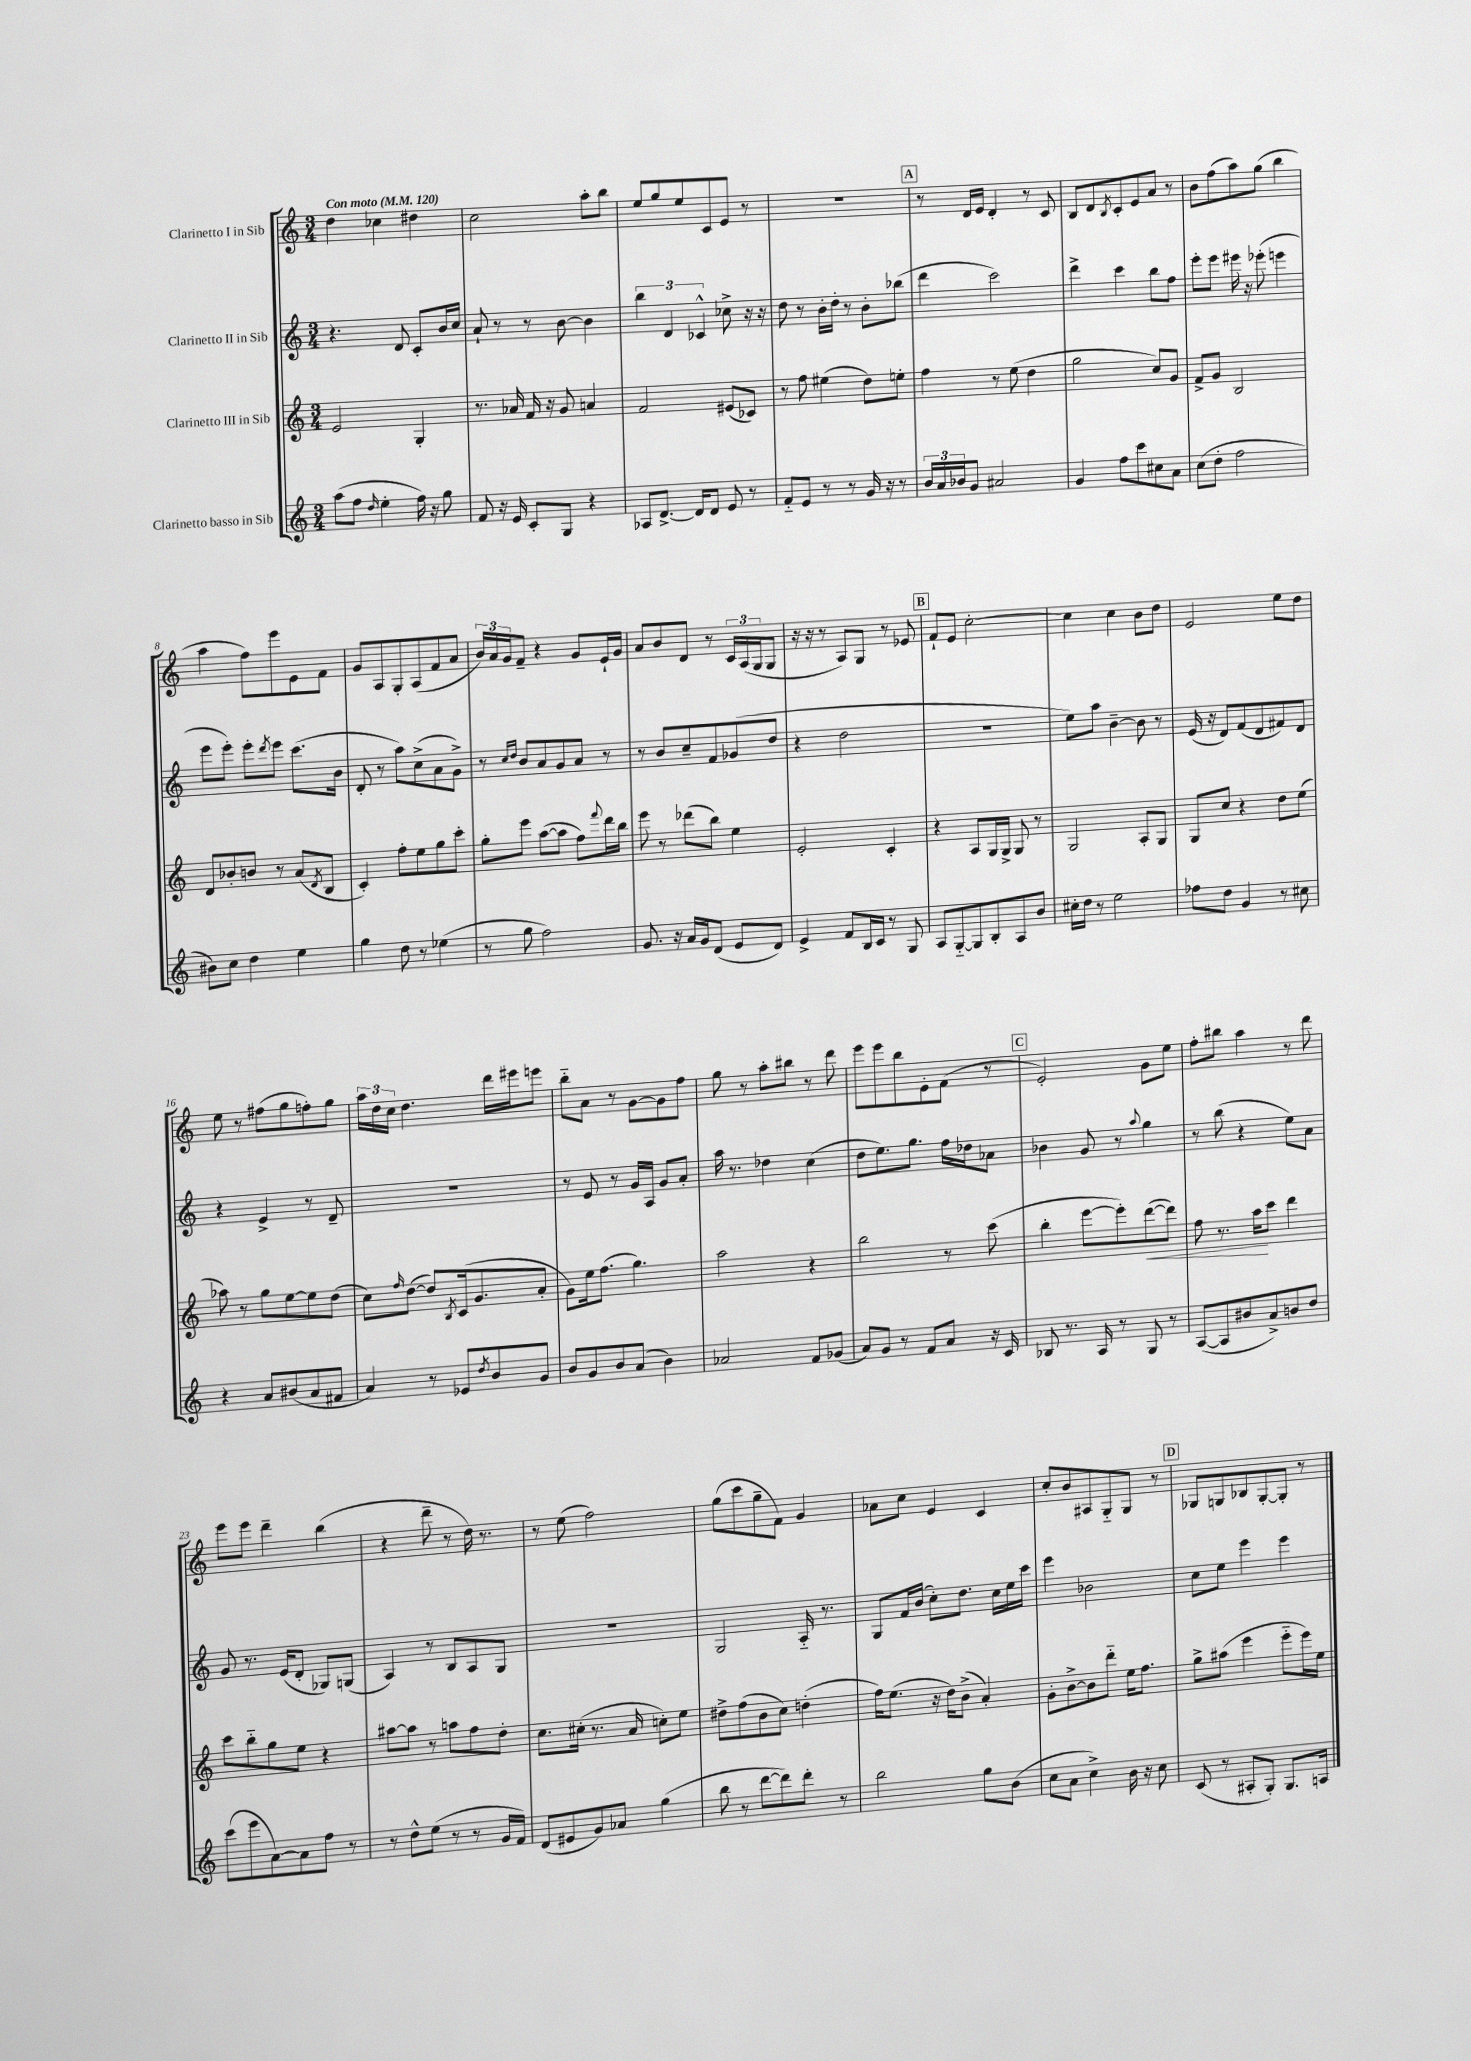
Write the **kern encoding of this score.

**kern	**kern	**kern	**kern
*staff4	*staff3	*staff2	*staff1
*clefG2	*clefG2	*clefG2	*clefG2
*k[]	*k[]	*k[]	*k[]
*M3/4	*M3/4	*M3/4	*M3/4
*MM120	*MM120	*MM120	*MM120
(8aa\L	2e/	4.r	4dd\
8ff\J	.	.	.
16qqdd/	.	.	.
4ee'\	.	.	4cc-\
.	.	8d/	.
16ff\)	4G'/	8c'/L	4dd#\
16r	.	.	.
8gg\	.	16b/L	.
.	.	16cc/JJ	.
=	=	=	=
8f/	8.r	8a`/	2cc\
16r	.	8r	.
16e/	16a-/	.	.
8c'/L	16f/	8r	.
.	16r	.	.
8G/J	8g/	[8b\	.
4r	4a/	4b\]	8aa'\L
.	.	.	8bb\J
=	=	=	=
8A-/L	2f/	6bb\	8ee/L
[8.d^/J	.	.	8gg/
.	.	6d/	.
.	.	.	8ee/
16d/]LK	.	.	.
.	.	6c-^^/	.
8d/J	.	.	8c/
8e/	(8e#/L	8cc-^\	8e/J
8r	8c-/J)	16r	8r
.	.	16r	.
=	=	=	=
8f'~/L	8r	8dd\	2.r
8e/J	8ff\	8r	.
8r	(4ee#\	16b'\LL	.
.	.	16dd'\JJ	.
8r	.	8r	.
16g/	8dd\L)	8b'\L	.
16r	.	.	.
8r	8ee'\J	(8bb-\J	.
=	=	=	=
24b/LL	4ff\	4ddd\	8r
24a/	.	.	.
24b-/J	.	.	.
8g/J	.	.	16d/LL
.	.	.	16e/JJ
2a#/	8r	2ccc\)	4d'/
.	(8ee\	.	.
.	4dd\	.	8r
.	.	.	8c/
=	=	=	=
4g/	2gg\	4ddd^\	8B/L
.	.	.	8d/
.	.	.	8qB/
8ff\L	.	4ccc\	8c'/
8ccc\	.	.	8e/
8cc#\	8cc/L)	8bb\L	8a/J
8a\J	8g/J	8ff\J	8r
=	=	=	=
(8cc\L	8f^/L	8eee'\L	8b\L
8dd'\J	8g/J	8eee\J	(8ff\
2ff\	2B/	16eee#\	8aa\)
.	.	16r	.
.	.	(8eee-'\	(8gg\J
.	.	4eee\	4bb\
=	=	=	=
8b#\L)	8d/L	8eee\L	4aa\
8cc\J	8b-'/	8eee'\J)	.
4dd\	8b/J	8eee'\L	8ff\L)
.	.	8qddd/	.
.	8r	8eee\J	8eee\
4ee\	(8a/L	(8.ccc\L	8e\
.	8qd/	.	.
.	8B/J	.	8f\J
.	.	16b\Jk	.
=	=	=	=
4gg\	4c'/)	8d'/	8g/L
.	.	8r	8A/
8dd\	8ff'\L	8aa\L)	8G'/
8r	8ee\	(8cc^\	(8A/
(4ee-\	8gg\	8a\	8f/
.	8ccc'\J	8g^\J)	8a/J
=	=	=	=
8r	8gg'\L	8r	24b/LL)
.	.	.	24a/
.	.	.	24g/J
.	.	16qqcc/LL	.
.	.	16qqdd/JJ	.
8gg\	8eee\J	8b/L	8f~/J
2ff\)	([8aa\L	8a/	4r
.	8aa\]J	8g/	.
.	8ff\L)	8a/J	8g/L
.	8qqfff/	.	.
.	16ddd\L	8r	16e`/L
.	16bb\JJ	.	16g/JJ
=	=	=	=
8.g/	8eee\	8r	8a/L
.	8r	8b/L	8b/
16r	.	.	.
16a/LL	(8ddd-\L	8cc~/	8d/J
16g/J	.	.	.
(8d/J	8bb\J)	8f/	8r
8e/L	4ee\	(8g-/	24c/LL
.	.	.	(24A/
.	.	.	24G/J
8d/J)	.	8dd/J	8G/J
=	=	=	=
4e^/	2e'/	4r	16r
.	.	.	16r
.	.	.	8r
8f/L	.	2dd\	8A/L)
16B/L	.	.	8G/J
16c/JJ	.	.	.
8r	4c'/	.	8r
8G/	.	.	8e-/
=	=	=	=
8A/L	4r	2.r	8f`/L
[8G'~/	.	.	8e/J
8G/]	8A/L	.	[2cc'\
8B'/	16G/L	.	.
.	16G^/JJ	.	.
8A/	8G/	.	.
8b/J	8r	.	.
=	=	=	=
16cc#'\LL	2G/	8ee\L)	4cc\]
16dd\JJ	.	.	.
8r	.	8aa\J	.
2ee\	.	[4b~\	4cc\
.	8A'/L	8b\]	8b\L
.	8G/J	8r	8dd\J
=	=	=	=
8ff-\L	8G/L	(16e/	2e/
.	.	16r	.
8dd\J	8cc/J	8d/L)	.
4g/	4r	(8f/	.
.	.	8d/	.
8r	8dd\L	8f#/)	8ee\L
8cc#\	(8ee\J	8d/J	8dd\J
=	=	=	=
4r	8aa-\)	4r	8ee\
.	8r	.	8r
8a/L	8gg\L	4e^/	(8ff#\L
(8b#/	[8ee\	.	8gg\
8a/	8ee\]	8r	8ff'\)
8f#/J	(8dd\J	8d~/	8gg\J
=	=	=	=
4a/)	8cc\L)	2.r	24aa\LL
.	.	.	24dd\
.	.	.	24cc\JJ
.	16qqff/	.	.
.	([8dd\J	.	4.dd\
8r	8dd/]L)	.	.
.	8qB/	.	.
8e-/L	(16c/k	.	.
.	8.g/	.	.
8qdd/	.	.	.
8b/	.	.	16ddd\LL
.	.	.	16eee#\J
8g/J	8a'/J	.	8eee\J
=	=	=	=
8b/L	8g\L)	8r	8bb'~\L
8g/	16ee\k	8e/	8a\J
.	(8.ff\J	.	.
8b/	.	8r	8r
(8a/J	4.gg\)	16g/LL	[8g\L
.	.	16A/JJ	.
4b\)	.	8g/L	8g\]
.	.	8a'/J	8ff\J
=	=	=	=
2a-/	2aa\	16aa\	8gg\
.	.	8.r	.
.	.	.	8r
.	.	4dd-\	8aa'\L
.	.	.	8bb#\J
8f/L	4r	(4cc\	8r
(8g-/J	.	.	8ddd\
=	=	=	=
8a/L)	2bb\	8dd\L	8eee\L
8g/J	.	8.ee\)	8eee\
8r	.	.	8bb\
.	.	8.gg\J	.
8f/L	.	.	8e'\
8a/J	8r	16ff\LL	(8f\J
.	.	16dd-\J	.
16r	(8ccc\	8a-\J	8r
16c/	.	.	.
=	=	=	=
8B-/	4bb'\	4b-\	2e'/)
8.r	.	.	.
.	[8eee\L	8g/	.
16A/	.	.	.
8r	8eee'\])	8r	.
.	.	8qqaa/	.
8G/	([8ddd\	4gg\	8g\L
8r	8ddd\]J)	.	8ee\J
=	=	=	=
([8A/L	8ff\	8r	8ff'\L
8A/]	8.r	(8bb\	8bb#\J
8b#/	.	4r	4aa\
.	16aa\LK	.	.
8a^/)	8ccc\J	.	.
8b/	4ddd\	8ee\L)	8r
8dd/J	.	8a\J	8ddd\
=	=	=	=
(8ccc\L	8ccc\L	8g/	8eee\L
8eee\	8bb'~\	8.r	8eee\J
[8a\)	8gg\	.	4ddd~\
.	.	(16e/LK	.
8a\]	8ee\J	8d'/J	.
8ff\J	4r	8G-/L)	(4bb\
8r	.	(8G/J	.
=	=	=	=
8r	[8aa#\L	4A/)	4r
8dd^^\L	8aa#\]J	.	.
(8ee\J	8r	8r	8ddd~\
8r	8aa\L	8B/L	8r
8r	8ff\	8A/	16dd\)
.	.	.	8.r
16g/LL	8dd'\J	8G/J	.
16f/JJ)	.	.	.
=	=	=	=
(8d/L	8.cc\L	2.r	8r
8e#/	.	.	(8ee\
.	(16cc#'\Jk	.	.
8g/)	8.r	.	2ff\)
8a-/J	.	.	.
.	16a/	.	.
(4gg\	8cc'\L)	.	.
.	8ee\J	.	.
=	=	=	=
8bb\	8dd#^\L	2G/	(8gg\L
8r	(8ff\	.	8ccc\
[8ddd\L	8b\	.	8gg~\
8ddd\])	8cc\J)	.	8f\J)
8ddd'\J	(4dd'\	16A'~/	4g/
.	.	8.r	.
8r	.	.	.
=	=	=	=
2bb\	16ff\LK)	8G/L	8a-\L
.	(8.ee\J	.	.
.	.	16f/L	8cc\J
.	.	(16b/JJ	.
.	16r	8cc'\L)	4e/
.	16dd\LK)	.	.
.	(8b^\J	8.dd\J	.
8gg\L	4a'/)	.	4c/
.	.	16cc\LL	.
(8b\J	.	16ee\	.
.	.	16ccc\JJ	.
=	=	=	=
8cc\L	8g'\L	4eee\	8cc'/L
8a\J	[8b^\	.	8b/
4cc^\)	8b\]	2b-\	8A#/
.	8ddd'~\J	.	8G'~/
16b\	16ee\LK	.	8G/J
16r	8.ff\J	.	.
8cc\	.	.	8r
=	=	=	=
(8c/	8gg^\L	8cc\L	8G-/L
8r	(8aa#\J	8ee\J	8G/
8A#'/L	4eee\	4eee\	8B-/
8G'/J)	.	.	[8G'/
8.G/L	8eee'~\L	4eee\	8G'/]J
.	16eee\L)	.	8r
16A/Jk	16ee\JJ	.	.
==	==	==	==
*-	*-	*-	*-
